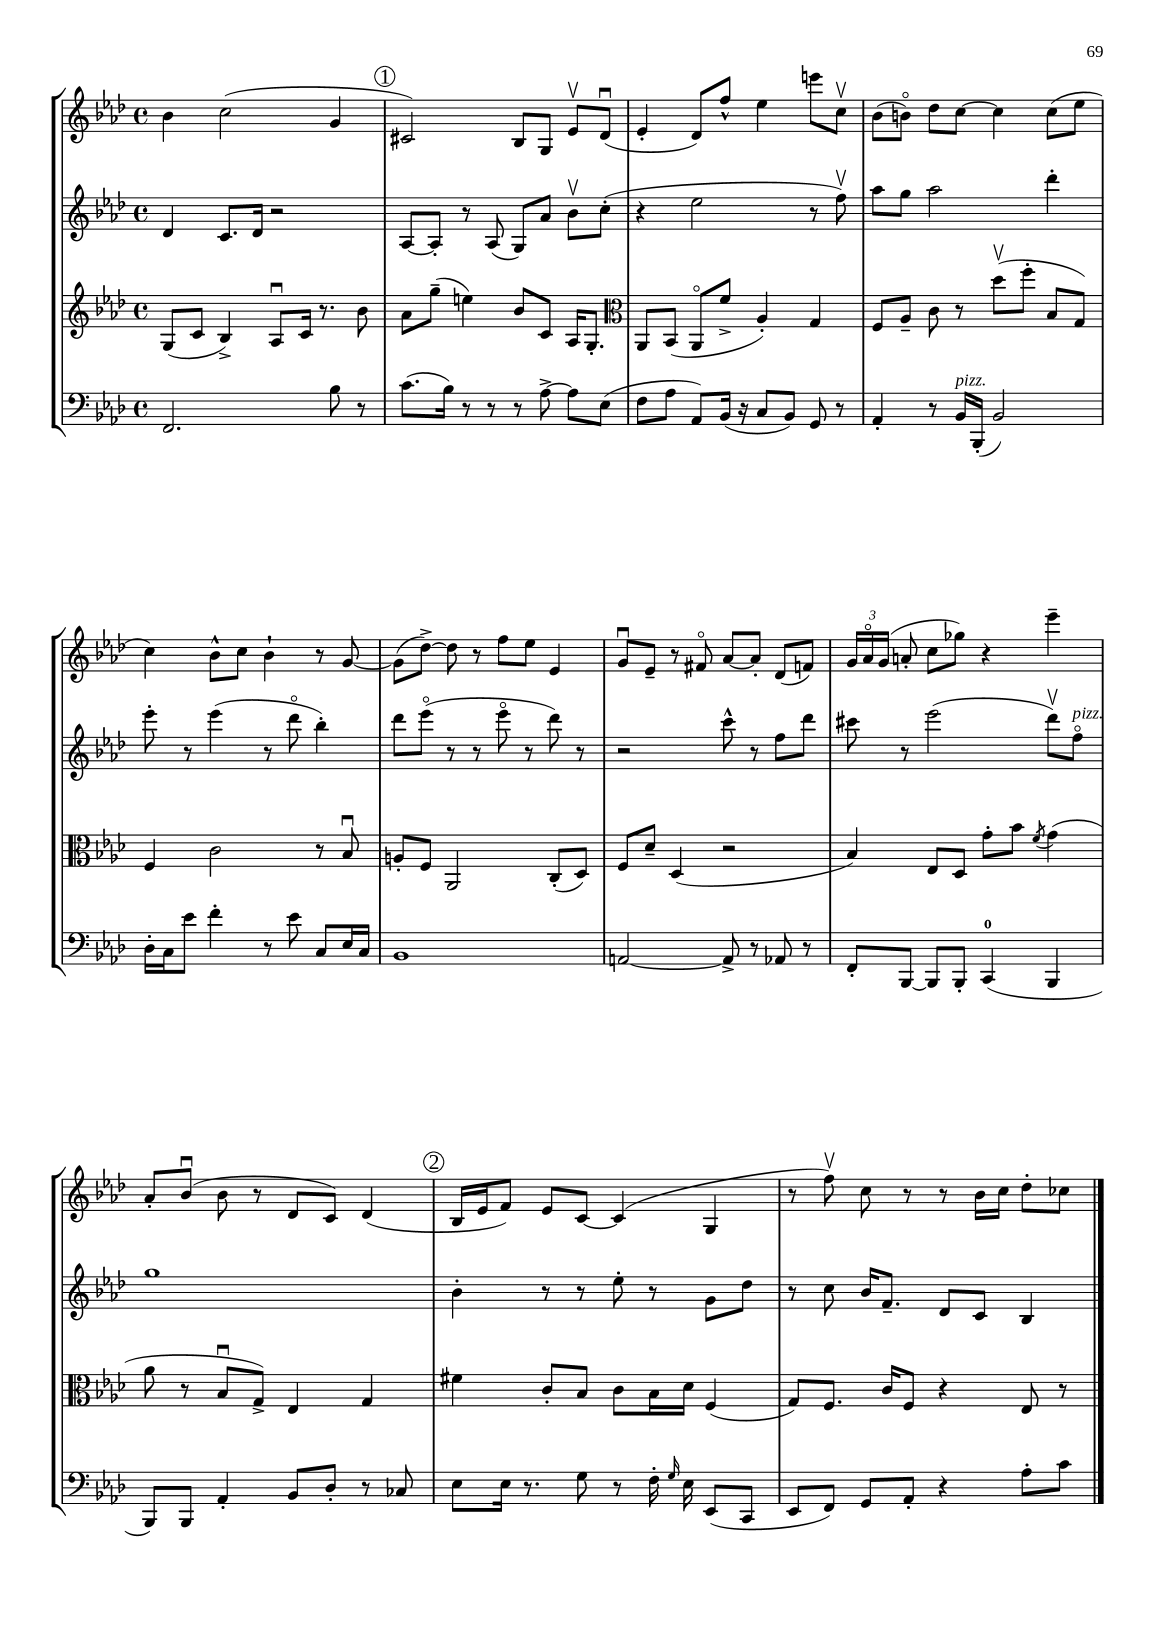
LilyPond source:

<<
\new StaffGroup <<
\new Staff = "s0" {
    \clef treble \key aes \major \defaultTimeSignature \time 4/4
    \autoBeamOff bes'4 c''2( g'4 |
    \mark \markup { \circle "1" } cis'2) bes8[ g8] ees'8[\upbow des'8]\downbow( |
    ees'4-. des'8[) f''8]-^ ees''4 e'''8[ c''8]\upbow |
    bes'8[( b'8]\flageolet) des''8[ c''8]~ c''4 c''8[( ees''8] |
    c''4) bes'8[-^ c''8] bes'4-! r8 g'8~ |
    g'8[( des''8]~->) des''8 r8 f''8[ ees''8] ees'4 |
    g'8[\downbow ees'8]-- r8 fis'8\flageolet aes'8[~ aes'8]-. des'8[( f'8]) |
    \tuplet 3/2 { g'16[ aes'16\flageolet g'16]( } a'8-. c''8[ ges''8]) r4 ees'''4-- |
    aes'8[-. bes'8]\downbow( bes'8 r8 des'8[ c'8]) des'4( |
    \mark \markup { \circle "2" } bes16[ ees'16 f'8]) ees'8[ c'8]~ c'4( g4 |
    r8 f''8\upbow) c''8 r8 r8 bes'16[ c''16] des''8[-. ces''8] \bar "|." |
}
\new Staff = "s1" {
    \clef treble \key aes \major \defaultTimeSignature \time 4/4
    \autoBeamOff des'4 c'8.[ des'16] r2 |
    \mark \markup { \circle "1" } aes8[~ aes8]-. r8 aes8( g8[) aes'8] bes'8[\upbow c''8]-.( |
    r4 ees''2 r8 f''8\upbow) |
    aes''8[ g''8] aes''2 des'''4-. |
    ees'''8-. r8 ees'''4( r8 des'''8\flageolet bes''4-.) |
    des'''8[ ees'''8]\flageolet( r8 r8 ees'''8\flageolet r8 des'''8) r8 |
    r2 c'''8-^ r8 f''8[ des'''8] |
    cis'''8 r8 ees'''2( des'''8[\upbow) f''8]\flageolet^\markup { \italic "pizz." } |
    g''1 |
    \mark \markup { \circle "2" } bes'4-. r8 r8 ees''8-. r8 g'8[ des''8] |
    r8 c''8 bes'16[ f'8.]-- des'8[ c'8] bes4 \bar "|." |
}
\new Staff = "s2" {
    \clef treble \key aes \major \defaultTimeSignature \time 4/4
    \autoBeamOff g8[( c'8] bes4->) aes8[\downbow c'16] r8. bes'8 |
    \mark \markup { \circle "1" } aes'8[ g''8]--( e''4) bes'8[ c'8] aes16[ g8.]-. |
    \clef alto aes,8[ bes,8]( aes,8[\flageolet f'8]-> aes4-.) g4 |
    f8[ aes8]-- c'8 r8 des''8[\upbow( f''8]-. bes8[ g8]) |
    f4 c'2 r8 bes8\downbow |
    a8[-. f8] aes,2 c8[-.( des8]) |
    f8[ des'8]-- des4( r2 |
    bes4) ees8[ des8] g'8[-. bes'8] \acciaccatura { f'8 } g'4( |
    aes'8 r8 bes8[\downbow g8]->) ees4 g4 |
    \mark \markup { \circle "2" } fis'4 c'8[-. bes8] c'8[ bes16 des'16] f4( |
    g8[) f8.] c'16[ f8] r4 ees8 r8 \bar "|." |
}
\new Staff = "s3" {
    \clef bass \key aes \major \defaultTimeSignature \time 4/4
    \autoBeamOff f,2. bes8 r8 |
    \mark \markup { \circle "1" } c'8.[( bes16]) r8 r8 r8 aes8~-> aes8[ ees8]( |
    f8[ aes8] aes,8[) bes,16]( r16 c8[ bes,8]) g,8 r8 |
    aes,4-. r8 bes,16[^\markup { \italic "pizz." } bes,,16]-.( bes,2) |
    des16[-. c16 ees'8] f'4-. r8 ees'8 c8[ ees16 c16] |
    bes,1 |
    a,2~ a,8-> r8 aes,8 r8 |
    f,8[-. bes,,8]~ bes,,8[ bes,,8]-. c,4-0( bes,,4 |
    bes,,8[) bes,,8] aes,4-. bes,8[ des8]-. r8 ces8 |
    \mark \markup { \circle "2" } ees8[ ees16] r8. g8 r8 f16-. \grace { g16 } ees16 ees,8[( c,8] |
    ees,8[ f,8]) g,8[ aes,8]-. r4 aes8[-. c'8] \bar "|." |
}
>>
>>
\layout { \context { \Score \remove "Bar_number_engraver" } }
